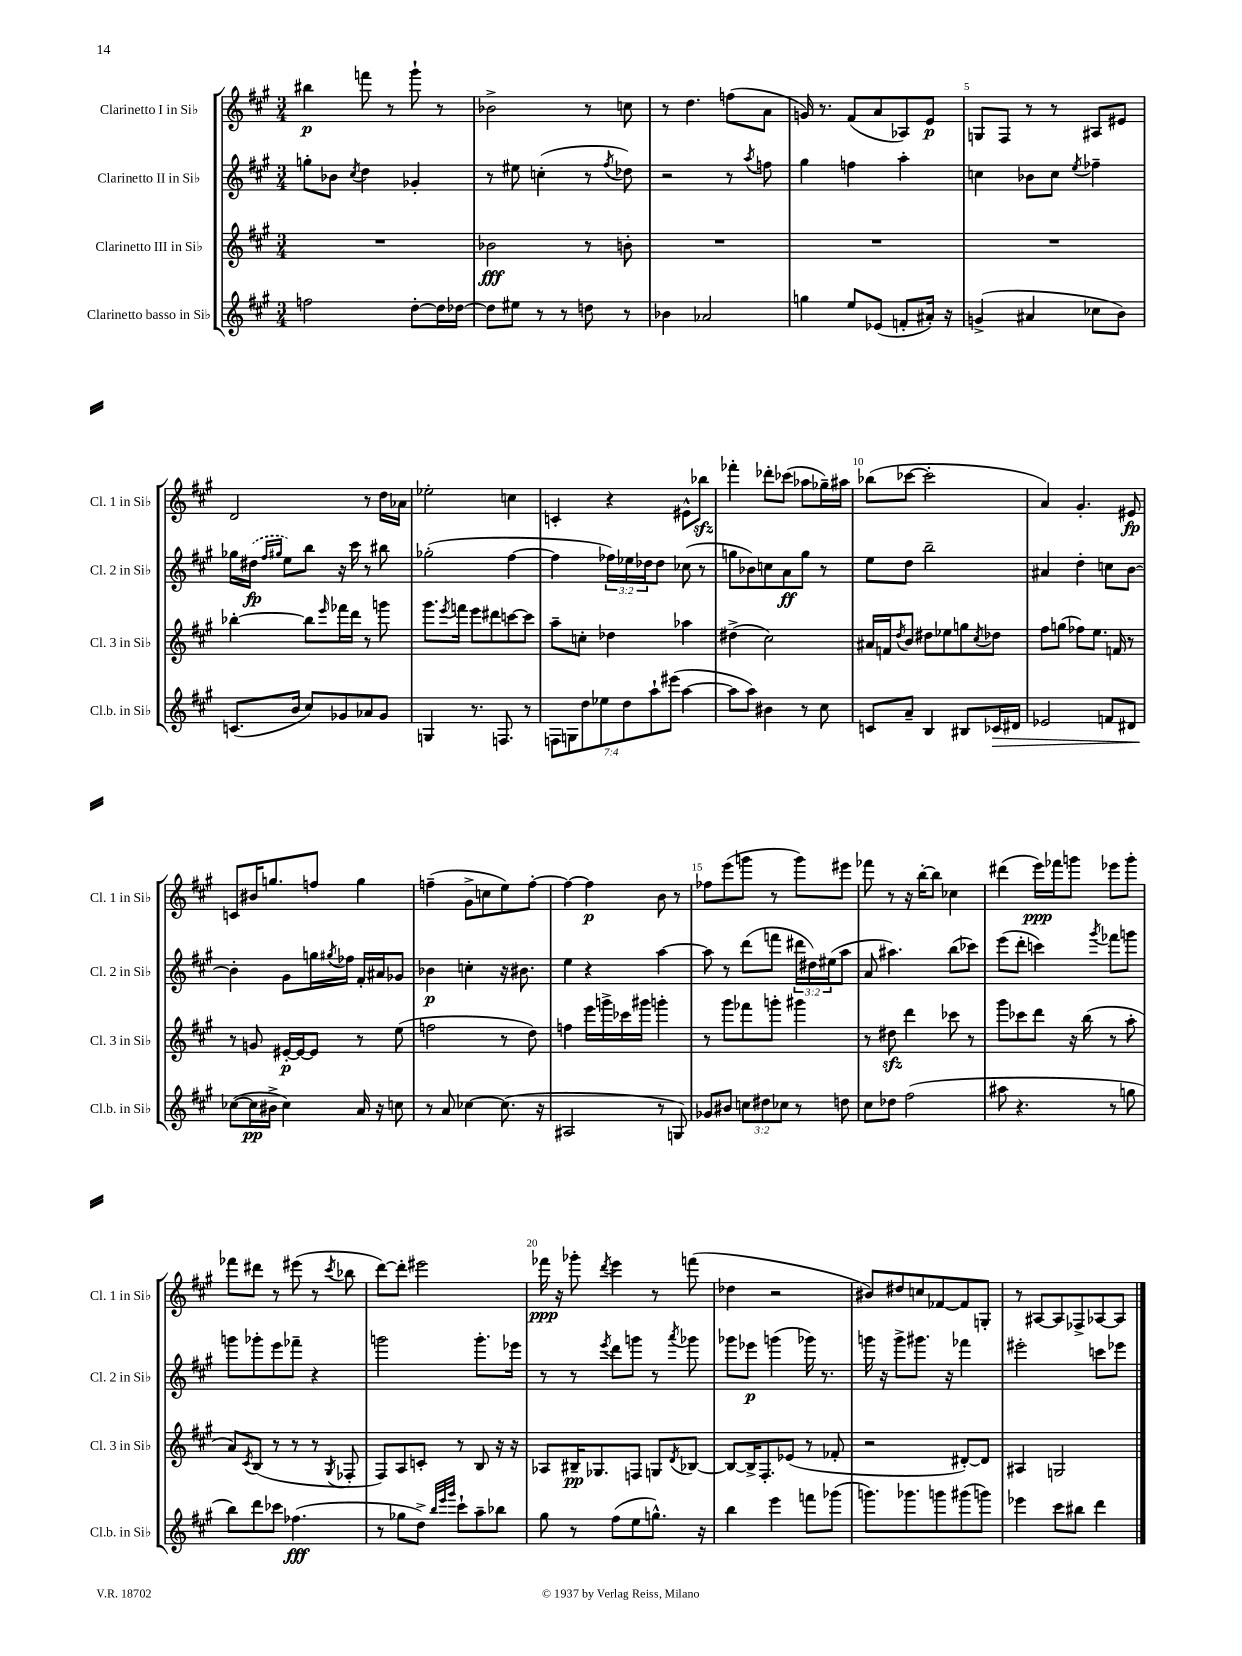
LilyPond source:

<<
\new StaffGroup <<
\new Staff = "s0" \with { instrumentName = "Clarinetto I in Sib" shortInstrumentName = "Cl. 1 in Sib" } {
    \clef treble \key a \major \numericTimeSignature \time 3/4
    bis''4\p f'''8 r8 gis'''8-! r8 |
    bes'2-> r8 c''8 |
    r8 d''4. f''8( a'8 |
    g'16) r8. fis'8( a'8 aes8) e'8\p |
    g8 fis8 r8 r8 ais8 eis'8 |
    d'2 r8 d''16 aes'16 |
    ees''2-. c''4 |
    c'4-. r4 eis'8-^ bes''8\sfz |
    fes'''4-. des'''8-. ces'''8( aes''8 ges''16--) ais''16 |
    bes''8( ces'''8~ ces'''2-. |
    a'4) gis'4.-. eis'8\fp |
    c'8 bis'16 g''8. f''8 g''4 |
    f''4--( gis'8-> c''8 e''8) f''8~-. |
    f''4~ f''4\p b'8 r8 |
    fes''8 e'''8( g'''8 r8 g'''8) eis'''8 |
    fes'''8 r8 r16 b''16~-. b''8 ces''4 |
    dis'''4( e'''16\ppp) fes'''16 g'''8 ees'''8 g'''8-. |
    fes'''8 dis'''8 r8 eis'''8( r8 \acciaccatura { cis'''8 } bes''8 |
    d'''8~) d'''8-. eis'''2 |
    fes'''16\ppp r16 ges'''8-. \acciaccatura { d'''8 } e'''4 r8 f'''8( |
    des''4 r2 |
    bis'8) dis''8 c''8 fes'8~ fes'8 g8-. |
    r8 ais8~ ais8 fes8-> aes8~ aes8 \bar "|." |
}
\new Staff = "s1" \with { instrumentName = "Clarinetto II in Sib" shortInstrumentName = "Cl. 2 in Sib" } {
    \clef treble \key a \major \numericTimeSignature \time 3/4 \override Staff.TupletNumber.text = #tuplet-number::calc-fraction-text
    g''8-. bes'8 \acciaccatura { cis''8 } d''4 ges'4-. |
    r8 eis''8 c''4-.( r8 \acciaccatura { fis''8 } des''8) |
    r2 r8 \acciaccatura { a''8 } f''8 |
    gis''4 f''4 a''4-. |
    c''4 bes'8 c''8 \acciaccatura { e''8 } fes''4-- |
    ges''16 \once \slurDashed dis''16\fp( \grace { fis''16 gis''16 } e''8) b''8 r16 cis'''16 r8 bis''8 |
    ges''2-.( fis''4~ |
    fis''4 \tuplet 3/2 { fes''16) ees''16 des''16 } des''8 ces''8( r8 |
    g''8 bes'8) c''8 a'8\ff g''8 r8 |
    e''8 d''8 b''2-- |
    ais'4 d''4-. c''8 b'8~ |
    b'4-. gis'8 g''16 \acciaccatura { gis''8 } fes''16 fis'16-. ais'16 ges'8 |
    bes'4\p c''4-. r16 bis'8. |
    e''4 r4 a''4~ |
    a''8 r8 d'''8( f'''8 \tuplet 3/2 { dis'''16 dis''16) eis''16( } a''8 |
    a'8 ais''4.) b''8( ces'''8) |
    e'''8( d'''8-. c'''4) \acciaccatura { gis'''8 } fes'''8 g'''8 |
    g'''8 ges'''8-. e'''8 fes'''8-- r4 |
    g'''2 g'''8.-. ees'''16 |
    r8 r8 \acciaccatura { e'''8 } d'''8 g'''8 r8 \acciaccatura { a'''8 } ges'''8 |
    ges'''8 ees'''8\p g'''4( ges'''16) r8. |
    g'''16 r16 g'''8-> gis'''8. r16 fes'''4 |
    eis'''2-. c'''8 ees'''8 \bar "|." |
}
\new Staff = "s2" \with { instrumentName = "Clarinetto III in Sib" shortInstrumentName = "Cl. 3 in Sib" } {
    \clef treble \key a \major \numericTimeSignature \time 3/4
    R2. |
    bes'2\fff r8 b'8-. |
    R2. |
    R2. |
    R2. |
    bes''4~-. bes''8 \grace { e'''16 } fes'''16 d'''16 r8 g'''8 |
    gis'''8. \acciaccatura { e'''8 } f'''16 e'''8 dis'''8 c'''8~ c'''8 |
    a''8-- c''8-. des''4 aes''4 |
    dis''4->( cis''2) |
    ais'16 f'16 \acciaccatura { d''8 } b'8 dis''8 ees''8 g''8 \acciaccatura { cis''8 } des''8 |
    fis''8 g''8( fes''8) e''8. f'16 r8 |
    r8 g'8 eis'16~-.\p eis'16~ eis'8 r8 e''8( |
    f''2 r8 d''8) |
    f''4 e'''16 g'''16-> ces'''16 gis'''16 g'''4-. |
    r8 gis'''8 fes'''8 g'''8-. gis'''4 |
    r8 dis''8\sfz d'''4 ces'''8 r8 |
    gis'''8 ces'''8 d'''8 r16 b''16( r8 a''8-. |
    a'8) \acciaccatura { cis'8 } b8( r8 r8 r8 \acciaccatura { gis8 } fes8-. |
    fis8) a8 c'8-. r8 b8 r16 r16 |
    aes8 bis16--\pp ges8. f8 g8 \acciaccatura { d'8 } bes8~ |
    bes8~ bes16-> fis8.-. ees'8( r8 fes'8-. |
    r2 dis'8~-.) dis'8 |
    ais4 g2 \bar "|." |
}
\new Staff = "s3" \with { instrumentName = "Clarinetto basso in Sib" shortInstrumentName = "Cl.b. in Sib" } {
    \clef treble \key a \major \numericTimeSignature \time 3/4 \override Staff.TupletNumber.text = #tuplet-number::calc-fraction-text
    f''2 d''8~-. d''16 des''16~ |
    des''8 eis''8 r8 r8 d''8 r8 |
    bes'4 aes'2 |
    g''4 e''8 ees'8( f'8-. ais'16-.) r16 |
    g'4->( ais'4 ces''8 b'8) |
    c'8.( b'16 cis''8) ges'8 aes'8 ges'8 |
    g4 r8. f8. r8 |
    \tuplet 7/4 { f8 g8 d''8 ees''8 d''8 a''8-! eis'''8( } a''4~ |
    a''8 a''8) bis'4 r8 cis''8 |
    c'8 a'8-- b4 bis8 ces'16\> dis'16 |
    ees'2 f'8 dis'8 |
    ces''8~\!( ces''16\pp bis'16-> ces''4) a'16 r16 c''8 |
    r8 a'8 ces''4~ ces''8.( r16 |
    ais2 r8 g8) |
    ges'8 bis'8 \tuplet 3/2 { c''8 dis''8 ces''8 } r8 d''8 |
    cis''8 des''8 fis''2( |
    ais''8 r4. r8 g''8 |
    b''8) d'''8 ces'''8 fes''4.\fff( |
    r8 ges''8 d''8->) \grace { b''32 e'''32 gis'''32 } cis'''8-! a''8-- bes''8 |
    gis''8 r8 fis''8( e''8 g''8.-^) r16 |
    b''4 e'''4 f'''8 ges'''8( |
    g'''8.) ges'''8. g'''8 gis'''8( g'''8) |
    ees'''4 cis'''8 bis''8 d'''4 \bar "|." |
}
>>
>>
\layout { \context { \Score \override BarNumber.break-visibility = ##(#f #t #t) barNumberVisibility = #(every-nth-bar-number-visible 5) } }
